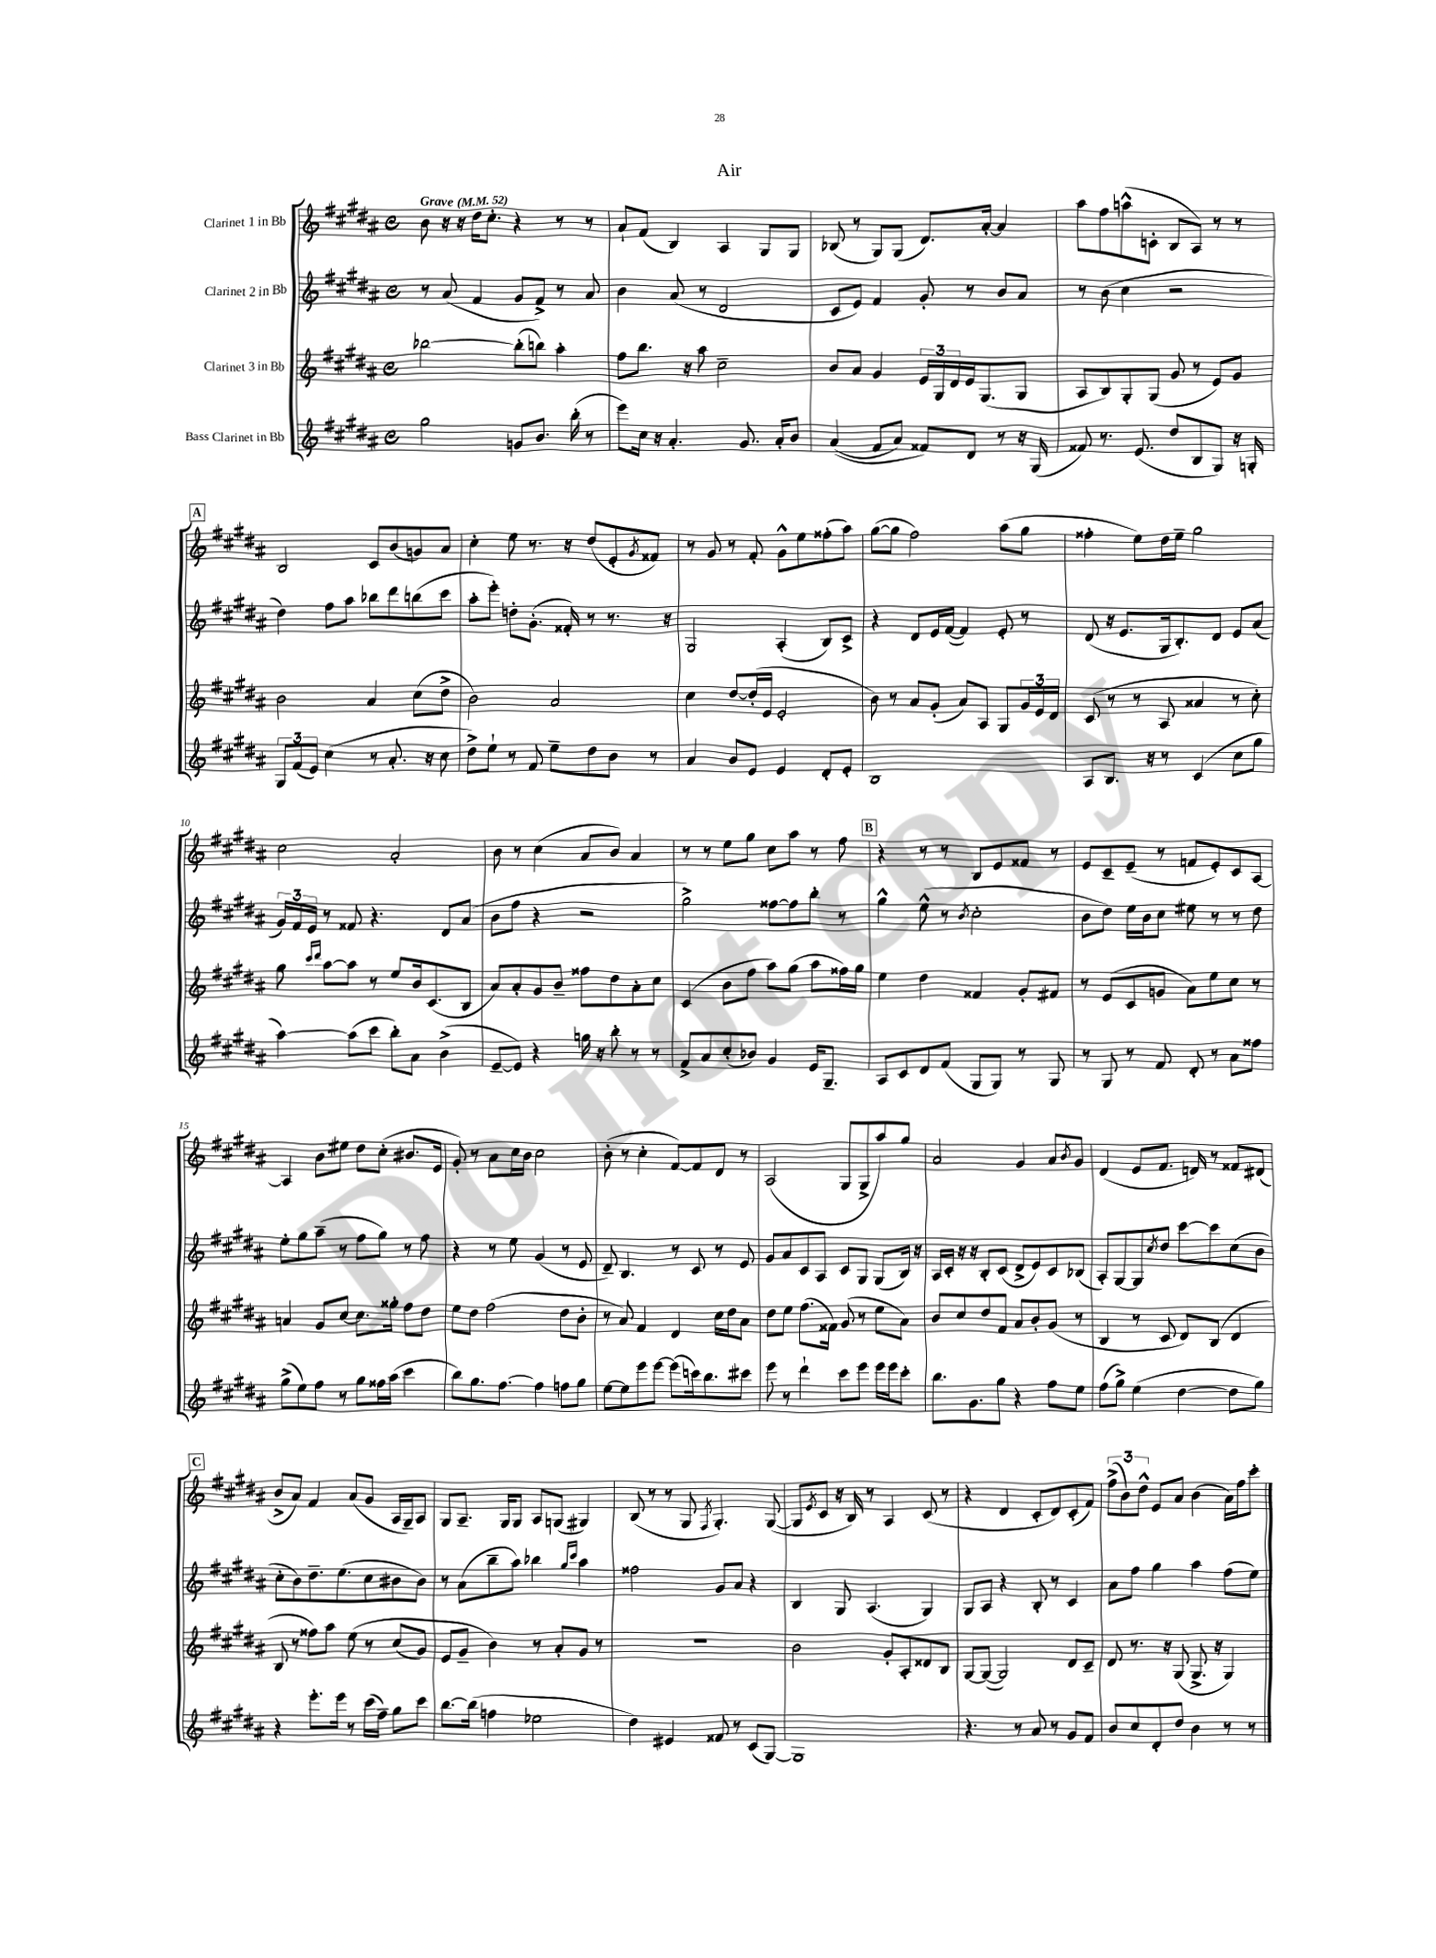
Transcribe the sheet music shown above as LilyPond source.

\header { title = "Air" }
<<
\new StaffGroup <<
\new Staff = "s0" \with { instrumentName = "Clarinet 1 in Bb" } {
    \clef treble \key b \major \defaultTimeSignature \time 4/4 \tempo "Grave" 4 = 52
    b'8 r16 r16 dis''16 cis''8.-. r4 r8 r8 |
    ais'8-! fis'8( b4) ais4 gis8 gis8 |
    bes8( r8 gis8) gis8( dis'8.) ais'16~-. ais'4 |
    ais''8 fis''8 a''8-^( c'8-. b8 ais8) r8 r8 |
    \mark \markup { \box "A" } b2 cis'8 b'8( g'8) ais'8 |
    cis''4-. e''8 r8. r16 dis''8( e'8-. \acciaccatura { gis'8 } fisis'8) |
    r8 gis'8 r8 fis'8-. gis'8-^ e''8 fisis''8-.( ais''8) |
    gis''8~( gis''8 fis''2) ais''8( gis''8 |
    fisis''4-. e''8) dis''16 e''16-- gis''2 |
    cis''2 ais'2-. |
    b'8 r8 cis''4( ais'8 b'8) ais'4 |
    r8 r8 e''8 gis''8 cis''8 ais''8 r8 fis''8 |
    \mark \markup { \box "B" } r4 r8 r8 b8 e'8 fisis'8 r8 |
    e'8 cis'8-- e'8--( r8 f'8 e'8-.) cis'8 ais8~ |
    ais4 b'8 eis''8 dis''8 cis''8-.( bis'8. e'16 |
    gis'8-.) r8 ais'8 cis''16 b'16 cis''2 |
    b'8-.( r8 cis''4-. fis'8~) fis'8 dis'8 r8 |
    ais2( gis8 gis8-> ais''8) gis''8 |
    ais'2 gis'4 ais'8 \acciaccatura { b'8 } gis'8 |
    dis'4( e'8 fis'8. d'16) r8 fisis'8 dis'8( |
    \mark \markup { \box "C" } b'8-> ais'8) fis'4 ais'8( gis'8 ais16 gis16--) ais8 |
    gis8 ais8.-- gis16 gis8 ais8 g8( gis4) |
    b8( r8 r8 gis8 \acciaccatura { fis8 } gis4.-.) gis8~( |
    gis8 \acciaccatura { e'8 } cis'8 r16 b16) r8 ais4 cis'8( r8 |
    r4 dis'4 cis'8-. dis'8) cis'8-.( fis'8) |
    \tuplet 3/2 { fis''8->( b'8) dis''8-^ } e'8 ais'8 b'4( ais'16) fis''16 cis'''8-. \bar "|." |
}
\new Staff = "s1" \with { instrumentName = "Clarinet 2 in Bb" } {
    \clef treble \key b \major \defaultTimeSignature \time 4/4
    r8 ais'8( fis'4 gis'8 fis'8->) r8 ais'8 |
    b'4 ais'8( r8 dis'2 |
    cis'8 e'8) fis'4 gis'8-. r8 b'8 ais'8 |
    r8 b'8( cis''4 r2 |
    \mark \markup { \box "A" } dis''4) fis''8 ais''8 bes''8 dis'''8 b''8( cis'''8 |
    ais''8-. e'''8-.) d''8-. gis'8.-.( fisis'16-.) r8 r8. r16 |
    gis2 ais4-.( b8) cis'8-> |
    r4 dis'8 e'16 fis'16~( fis'4) e'8-. r8 |
    dis'8( r16 e'8. gis16 b8.-.) dis'8 e'8 ais'8( |
    \tuplet 3/2 { gis'16) fis'16 e'16 } r8 fisis'8 r4. dis'8 ais'8( |
    b'8 fis''8 r4 r2 |
    gis''2->) fisis''8~ fisis''8 b''8-. r8 |
    \mark \markup { \box "B" } gis''4-^ e''8-^( r8 \acciaccatura { b'8 } cis''2-. |
    b'8 dis''8) e''16 b'16 cis''8 eis''8 r8 r8 dis''8 |
    e''8-. gis''8 ais''8--( r8 fis''8 gis''8) r8 fis''8 |
    r4 r8 e''8 gis'4( r8 e'8 |
    dis'8--) b4. r8 cis'8 r8 e'8 |
    gis'8 ais'8 cis'8 ais8 cis'8 gis8 gis8( b16) r16 |
    ais16 cis'16-. r16 r16 b8-. cis'8( dis'8-> e'8) cis'8 bes8( |
    ais8-.) gis8~ gis8 \acciaccatura { cis''8 } dis''8 cis'''8~ cis'''8 cis''8( b'8 |
    \mark \markup { \box "C" } cis''8-. b'8) dis''8.-- e''8.( cis''8 bis'8 bis'8) |
    r8 ais'8( b''8-- ais''8) bes''4 \grace { gis''16 cis'''16 } ais''4 |
    fisis''2 gis'8 ais'8 r4 |
    b4 gis8 ais4.( gis4) |
    gis8 ais8 r4 b8-. r8 cis'4 |
    ais'8 fis''8 gis''4 ais''4 fis''8( e''8) \bar "|." |
}
\new Staff = "s2" \with { instrumentName = "Clarinet 3 in Bb" } {
    \clef treble \key b \major \defaultTimeSignature \time 4/4
    bes''2~ bes''8-.( b''8) ais''4-. |
    fis''8 b''8. r16 ais''8 cis''2-- |
    b'8 ais'8 gis'4 \tuplet 3/2 { e'16 gis16 dis'16 } e'16 gis8.( gis8 |
    ais8 b8) gis8-. gis8( gis'8 r8 e'8) gis'8 |
    \mark \markup { \box "A" } b'2 ais'4 cis''8( dis''8-> |
    b'2) ais'2 |
    cis''4 dis''8~ dis''16-.( e'16 e'2-. |
    b'8) r8 ais'8 gis'8-.( ais'8) ais8 gis8 \tuplet 3/2 { gis'16 e'16 dis'16 } |
    cis'8( r8 r8 ais8 aisis'4 r8 cis''8-.) |
    gis''8 \grace { cis'''16 dis'''16 } ais''8~ ais''8 r8 e''8 b'16 cis'8.( b8 |
    ais'8) ais'8-. gis'8 b'8-- fisis''8 dis''8 ais'8-. cis''8 |
    cis'4( b'8 fis''8 ais''8) gis''8( ais''8 fisis''16) gis''16 |
    \mark \markup { \box "B" } e''4 dis''4 fisis'4 gis'8-. fis'8 |
    r8 e'8( cis'8 g'8 ais'8) e''8 cis''8 r8 |
    a'4 gis'8 cis''8~ cis''8. gisis''16-. fis''8 dis''8 |
    e''8 dis''8 fis''2( dis''8 b'8-. |
    r8 ais'8) fis'4 dis'4 cis''16 dis''16 ais'8 |
    dis''8 e''8 fis''8.( fisis'16) gis'8( r8 e''8 ais'8) |
    b'8 cis''8 dis''8 fis'8 ais'8 b'8-. gis'8( r8 |
    b4 r8 cis'8 dis'8) b8( dis'4 |
    \mark \markup { \box "C" } b8 r8 fisis''8) ais''8 e''8\( r8 cis''8( gis'8) |
    e'8 gis'8-- b'4\) r8 ais'8-. gis'8 r8 |
    R1 |
    b'2 gis'8-. ais8-. disis'8 b8 |
    gis8~ gis8~( gis2) dis'8 cis'8-- |
    dis'8 r8. r16 gis8( gis8.-> r16 gis4) \bar "|." |
}
\new Staff = "s3" \with { instrumentName = "Bass Clarinet in Bb" } {
    \clef treble \key b \major \defaultTimeSignature \time 4/4
    gis''2 g'8 b'8. b''16-.( r8 |
    e'''8) cis''16 r16 ais'4.-. gis'8. ais'16-. b'8 |
    ais'4(\( fis'8 ais'8) fisis'8\) dis'8 r8 r16 gis16( |
    fisis'8) r8. e'8.( dis''8 b8 gis8) r16 g16-. |
    \mark \markup { \box "A" } \tuplet 3/2 { gis8 fis'8( e'8) } cis''4( r8 ais'8.-. r16 cis''8 |
    dis''8->) e''8-! r8 fis'8 e''8-- dis''8 b'8 r8 |
    ais'4 b'8 e'8 e'4 dis'8-. e'8-. |
    b1 |
    ais8 b8. r16 r8 cis'4( cis''8 gis''8 |
    ais''4~) ais''8( cis'''8 b''8-.) ais'8 b'4->( |
    e'8~-- e'8) r4 g''16 r16 b''8-. r8 r8 |
    fis'8-> ais'8 cis''8-.( bes'8) gis'4 e'16 gis8.-- |
    \mark \markup { \box "B" } ais8 cis'8 dis'8 fis'8( gis8 gis8) r8 gis8 |
    r8 gis8 r8 fis'8 dis'8-. r8 ais'8 fisis''8 |
    gis''8->( e''8) fis''8 r8 gis''8 fisis''16 ais''16( cis'''4 |
    b''8) gis''8. fis''8.~ fis''4 f''8 gis''8 |
    e''8~ e''8 e'''8 e'''8~ e'''8( c'''16) b''8. cis'''8 |
    e'''8 r8 dis'''4-! cis'''8 e'''8 e'''16 e'''16 cis'''8-. |
    b''8. gis'8. gis''8 r4 fis''8 e''8 |
    fis''8( gis''8->) e''4( dis''4~ dis''8 gis''8) |
    \mark \markup { \box "C" } r4 e'''8.-. e'''16 r8 cis'''16( fis''16--) gis''8 cis'''8 |
    b''8.~ b''16( f''4 ees''2 |
    dis''4) eis'4 fisis'8 r8 cis'8( gis8~) |
    gis1 |
    r4. r8 ais'8 r8 gis'8 fis'8 |
    b'8 cis''8 dis'8-. dis''8 b'4 r8 r8 \bar "|." |
}
>>
>>
